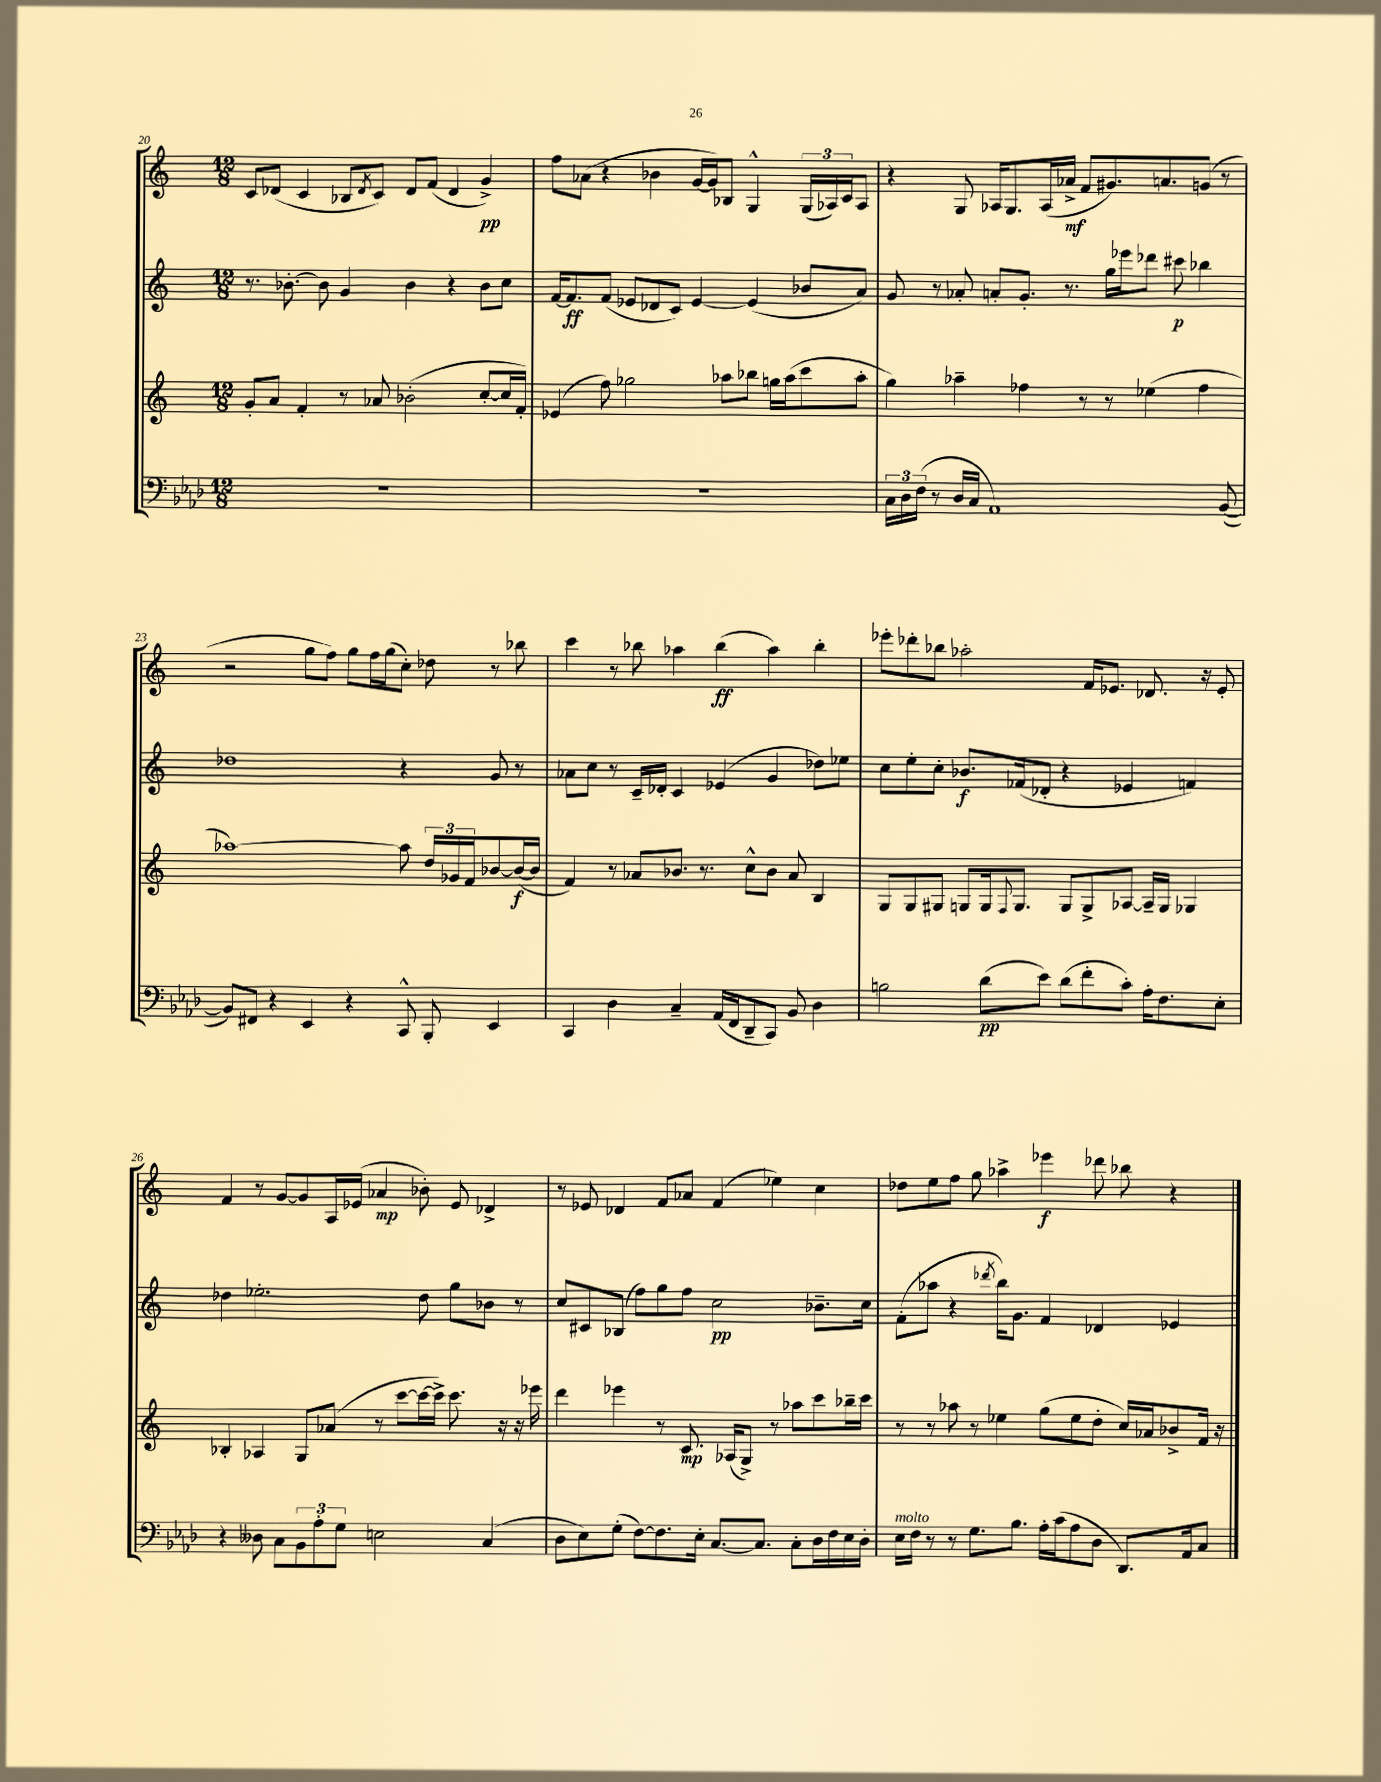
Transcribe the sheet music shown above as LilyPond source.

<<
\new StaffGroup <<
\new Staff = "s0" {
    \clef treble \key c \major \numericTimeSignature \time 12/8
    c'8 des'8( c'4 bes8 \acciaccatura { des'8 } c'8) des'8 f'8( des'4 g'4->\pp) |
    f''8 aes'8( r4 bes'4 g'16~ g'16) bes8 g4-^ \tuplet 3/2 { g16( aes16) c'16 } aes8 |
    r4 g8 aes16 g8. aes16( aes'16->\mf f'8 gis'8.) a'8. g'8( r8 |
    r2 g''8 f''8) g''8 f''16 g''16( c''8-.) des''8 r8 bes''8 |
    c'''4 r8 bes''8 aes''4 bes''4\ff( aes''4) bes''4-. |
    ees'''8-. des'''8-. bes''8 aes''2-. f'16 ees'8. des'8. r16 ees'8-. |
    f'4 r8 g'8~ g'8 a16 ees'16( aes'4\mp bes'8-.) ees'8 des'4-> |
    r8 ees'8 des'4 f'8 aes'8 f'4( ees''4) c''4 |
    des''8 e''8 f''8 g''8 aes''4-> ees'''4\f des'''8 bes''8 r4 \bar "|." |
}
\new Staff = "s1" {
    \clef treble \key c \major \numericTimeSignature \time 12/8
    r8. bes'8.~-. bes'8 g'4 bes'4 r4 bes'8 c''8 |
    f'16~ f'8.\ff f'8( ees'8 des'8 c'8) ees'4~ ees'4( bes'8 a'8) |
    g'8 r8 aes'8-. a'8-. g'8.-. r8. g''16 ees'''16 des'''8 cis'''8\p bes''4 |
    des''1 r4 g'8 r8 |
    aes'8 c''8 r8 c'16-- des'16-. c'4 ees'4( g'4 des''8) ees''8 |
    c''8 e''8-. c''8-. bes'8.\f fes'16( des'8-. r4 ees'4 f'4) |
    des''4 ees''2.-. des''8 g''8 bes'8 r8 |
    c''8 cis'8 bes8( f''8) g''8 f''8 c''2\pp bes'8.-- c''16 |
    f'8-.( aes''8 r4 \acciaccatura { des'''8 } b''16) g'8. f'4 des'4 ees'4 \bar "|." |
}
\new Staff = "s2" {
    \clef treble \key c \major \numericTimeSignature \time 12/8
    g'8-. a'8 f'4-. r8 aes'8 bes'2-.( c''8~-. c''16 f'16-.) |
    ees'4( f''8) ges''2 aes''8 bes''8 g''16 aes''16( c'''8 aes''8-. |
    g''4) aes''4-- fes''4 r8 r8 ees''4( fes''4 |
    aes''1~) aes''8 \tuplet 3/2 { d''16 ges'16 f'16 } bes'8~ bes'16~\f( bes'16 |
    f'4) r8 aes'8 bes'8. r8. c''8-^ bes'8 aes'8 b4 |
    g8 g8 gis8 g8 g16 \appoggiatura { f8 } g8. g8 g8-> aes8~ aes16-- g16 ges4 |
    bes4-. aes4 g8 aes'8( r8 c'''8~ c'''16~ c'''16->) c'''8. r16 r16 ees'''16 |
    d'''4 ees'''4 r8 c'8.\mp aes16( g8->) r8 aes''8 c'''8 bes''16-- c'''16 |
    r8 r8 aes''8 r8 ees''4 g''8( ees''8 d''8-. c''16) aes'16 bes'8-> f'16 r16 \bar "|." |
}
\new Staff = "s3" {
    \clef bass \key aes \major \numericTimeSignature \time 12/8
    R1. |
    R1. |
    \tuplet 3/2 { c16 des16 f16( } r8 des16 c16 aes,1) bes,8~( |
    bes,8) fis,8 r4 ees,4 r4 c,8-^ bes,,8-. ees,4 |
    c,4 des4 c4-- aes,16( f,16 des,8-- c,8) bes,8 des4 |
    b2 des'8\pp( ees'8) des'8( f'8-. c'8-.) aes16-. f8. ees8-. |
    r4 deses8 c8 \tuplet 3/2 { bes,8 aes8-. g8 } e2 c4( |
    des8 ees8) g8-.( f8~) f8. ees16-. c8.~ c8. c8-. des16 f16 ees16 des16-. |
    ees16^\markup { \italic "molto" } f16 r8 r8 g8. bes8. aes16-. c'16( aes8 des8 des,8.) aes,16 c8 \bar "|." |
}
>>
>>
\layout { \context { \Score currentBarNumber = #20 } }
